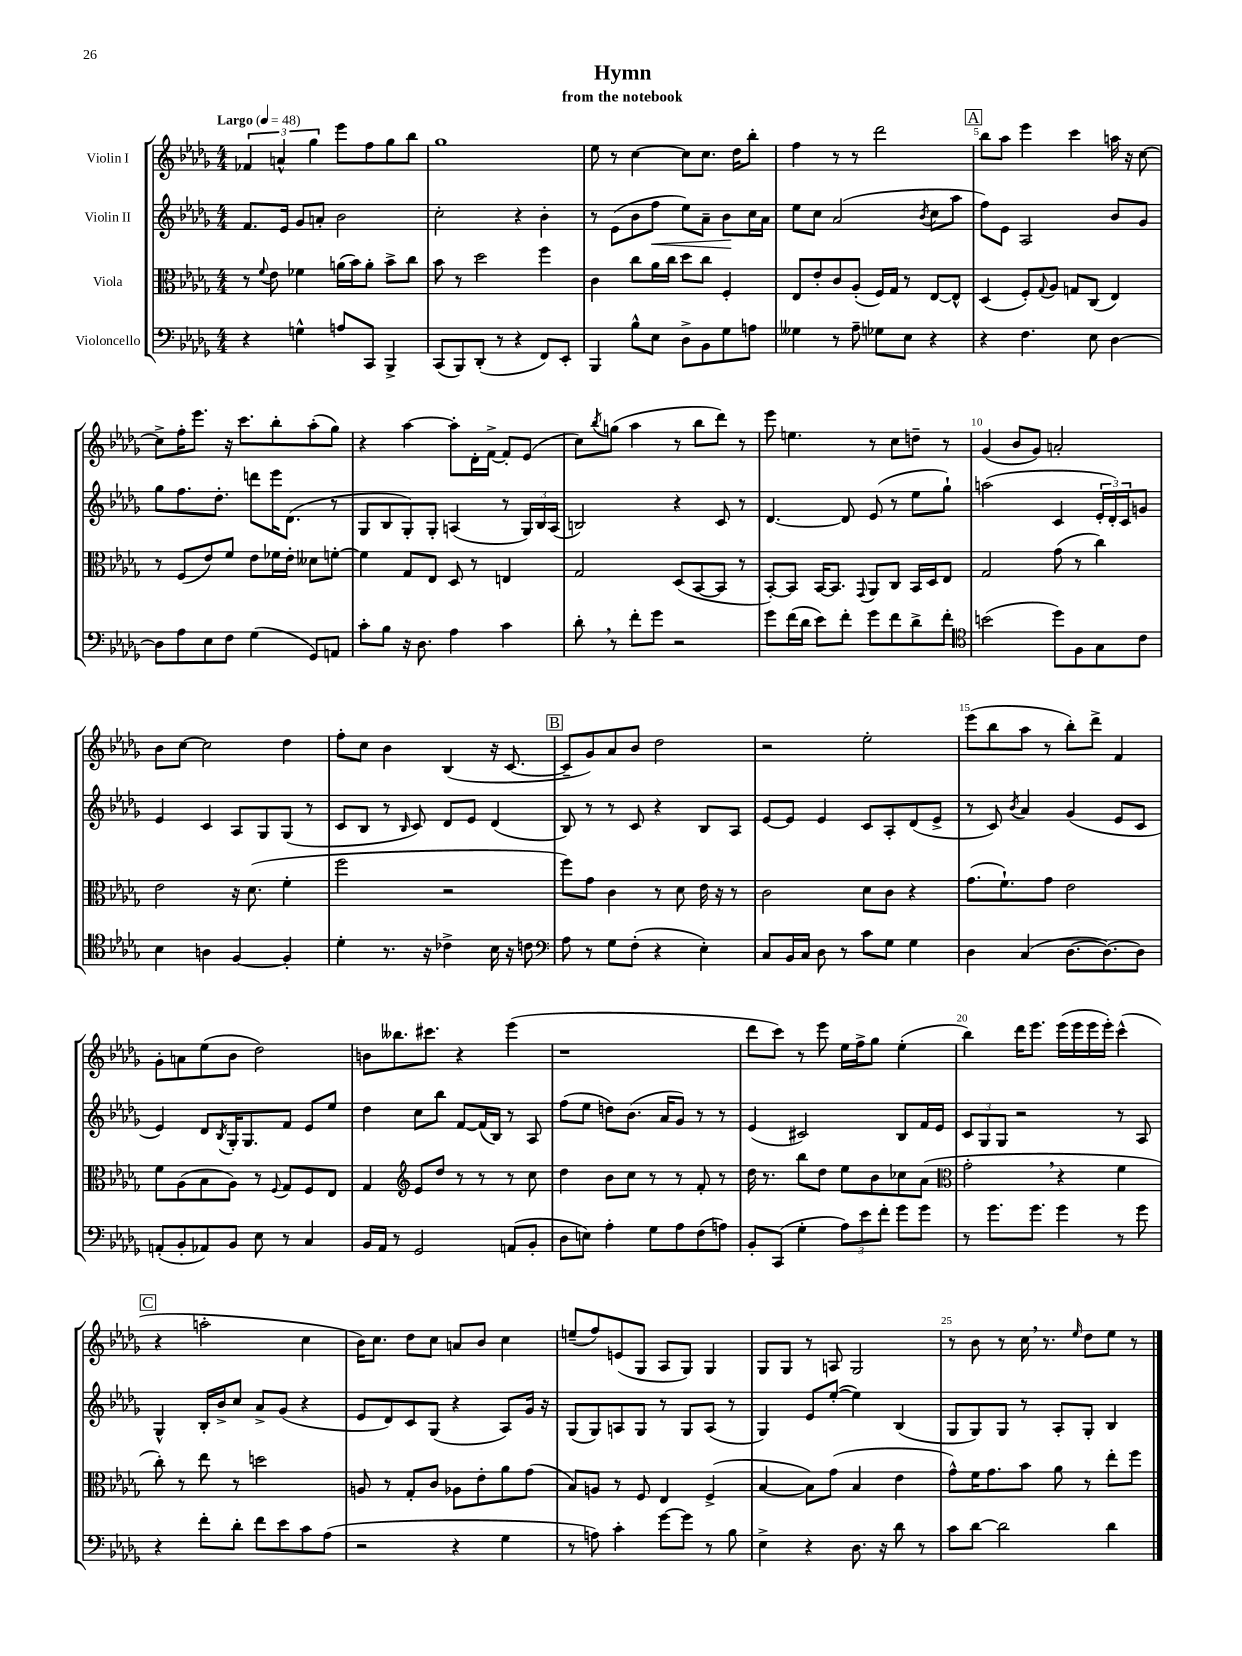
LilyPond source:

\header { title = "Hymn" subtitle = "from the notebook" }
<<
\new StaffGroup <<
\new Staff = "s0" \with { instrumentName = "Violin I" } {
    \clef treble \key des \major \numericTimeSignature \time 4/4 \tempo "Largo" 4 = 48
    \tuplet 3/2 { fes'4 a'4-^ ges''4 } ees'''8 f''8 ges''8 bes''8 |
    ges''1 |
    ees''8 r8 c''4~ c''8 c''8. des''16 bes''8-. |
    f''4 r8 r8 des'''2 |
    \mark \markup { \box "A" } bes''8 aes''8 ees'''4 c'''4 a''16 r16 c''8~ |
    c''8-> f''16-. ees'''8. r16 c'''8. bes''8-. aes''8-.( ges''8) |
    r4 aes''4~ aes''8-. des'16-. f'16~-> f'8-. ees'8( |
    c''8) \acciaccatura { bes''8 } g''8( aes''4 r8 bes''8 des'''8) r8 |
    ees'''8 e''4. r8 c''8 d''8-- r8 |
    ges'4( bes'8 ges'8) a'2-. |
    bes'8 c''8~ c''2 des''4 |
    f''8-. c''8 bes'4 bes4( r16 c'8.~ |
    \mark \markup { \box "B" } c'8-- ges'8) aes'8 bes'8 des''2 |
    r2 ees''2-. |
    ees'''8( bes''8 aes''8 r8 bes''8-.) des'''8-> f'4 |
    ges'8-. a'8 ees''8( bes'8 des''2) |
    b'8 beses''8. cis'''8. r4 ees'''4( |
    r1 |
    des'''8 c'''8) r8 ees'''8 ees''16 f''16-> ges''8 ees''4-.( |
    bes''4) des'''16 ees'''8. ees'''16( ees'''16 ees'''16 ees'''16-.) c'''4-^( |
    \mark \markup { \box "C" } r4 a''2-. c''4 |
    bes'16) c''8. des''8 c''8 a'8 bes'8 c''4 |
    e''8--( f''8) e'8( ges8 aes8 ges8) ges4 |
    ges8 ges8 r8 a8 ges2 |
    r8 bes'8 r8 c''16 \breathe r8. \grace { ees''16 } des''8 ees''8 r8 \bar "|." |
}
\new Staff = "s1" \with { instrumentName = "Violin II" } {
    \clef treble \key des \major \numericTimeSignature \time 4/4
    f'8. ees'16 ges'8 a'8-. bes'2 |
    c''2-. r4 bes'4-. |
    r8 ees'8( bes'8 f''8\< ees''8) aes'8-- bes'8\! c''16 aes'16 |
    ees''8 c''8 aes'2( \acciaccatura { bes'8 } c''8 aes''8 |
    \mark \markup { \box "A" } f''8) ees'8 aes2 bes'8 ges'8 |
    ges''8 f''8. des''8.-. d'''8 ees'''16 des'8.( r8 |
    ges8 bes8 ges8-.) ges8-. a4( r8 \tuplet 3/2 { ges16) bes16 a16( } |
    b2) r4 c'8 r8 |
    des'4.~ des'8 ees'8( r8 ees''8 ges''8-!) |
    a''2( c'4 \tuplet 3/2 { ees'16-. des'16-.) c'16 } g'8 |
    ees'4 c'4 aes8 ges8 ges8( r8 |
    c'8 bes8 r8 \grace { bes16 } c'8) des'8 ees'8 des'4( |
    \mark \markup { \box "B" } bes8) r8 r8 c'8 r4 bes8 aes8 |
    ees'8~ ees'8 ees'4 c'8 aes8-. des'8( ees'8-> |
    r8 c'8) \acciaccatura { bes'8 } aes'4 ges'4( ees'8 c'8 |
    ees'4) des'8 \acciaccatura { bes8 } ges16-. ges8. f'8 ees'8 ees''8 |
    des''4 c''8 bes''8 f'8~ f'16( bes16) r8 aes8 |
    f''8( ees''8 d''8) bes'8.( aes'16 ges'8) r8 r8 |
    ees'4( cis'2) bes8 f'16 ees'16 |
    \tuplet 3/2 { c'8 ges8 ges8 } r2 r8 aes8 |
    \mark \markup { \box "C" } ges4-^ bes16-. bes'16-> c''8 aes'8-> ges'8( r4 |
    ees'8 des'8) c'8 ges8( r4 aes8) ges'16 r16 |
    ges8( ges8) a8 ges8 r8 ges8 a8( r8 |
    ges4) ees'8 ees''8~-.( ees''4) bes4( |
    ges8 ges8) ges8 r8 aes8-. ges8-. bes4 \bar "|." |
}
\new Staff = "s2" \with { instrumentName = "Viola" } {
    \clef alto \key des \major \numericTimeSignature \time 4/4
    r8 \appoggiatura { f'8 } ees'8 fes'4 a'16( bes'16) a'8-. bes'8-> c''8 |
    bes'8 r8 des''2 f''4 |
    c'4 c''8 aes'16 c''16 des''8 c''8 f4-. |
    ees8 ees'8-. c'8 aes8-.( f16) ges16 r8 ees8~ ees8-^ |
    \mark \markup { \box "A" } des4( f8-.) \appoggiatura { ges8 } aes8 g8 c8( ees4) |
    r8 f8( ees'8) f'8 ees'8 fes'16 ees'16-. deses'8 f'8~-. |
    f'4 ges8 ees8 des8 r8 e4 |
    ges2 des8( bes,8~ bes,8 r8 |
    bes,8~-.) bes,8 bes,16~ bes,8. \appoggiatura { ges,8 } aes,8 c8 bes,16 des16 ees8 |
    ges2 ges'8( r8 c''4) |
    ees'2 r16 des'8.( f'4-. |
    f''2 r2 |
    \mark \markup { \box "B" } f''8) ges'8 c'4 r8 des'8 ees'16 r16 r8 |
    c'2 des'8 c'8 r4 |
    ges'8.( f'8.-!) ges'8 ees'2 |
    f'8 aes8( bes8 aes8) r8 \appoggiatura { f8 } ges8 f8 ees8 |
    ges4 \clef treble ees'8 des''8 r8 r8 r8 c''8 |
    des''4 bes'8 c''8 r8 r8 f'8-. r8 |
    des''16 r8. bes''8 des''8 ees''8 bes'8 ces''8 aes'8( |
    \clef alto ges'2-. \breathe r4 f'4 |
    \mark \markup { \box "C" } c''8-.) r8 ees''8 r8 d''2 |
    a8 r8 ges8-. c'8 aes8 ees'8-. aes'8 ges'8( |
    bes8) a8 r8 f8 ees4 f4->( |
    bes4~ bes8) ges'8( bes4 ees'4 |
    ges'8-^) f'16 ges'8. bes'8 aes'8 r8 ees''8-. f''8 \bar "|." |
}
\new Staff = "s3" \with { instrumentName = "Violoncello" } {
    \clef bass \key des \major \numericTimeSignature \time 4/4
    r4 g4-^ a8 c,8 bes,,4-> |
    c,8( bes,,8) des,8-.( r8 r4 f,8) ees,8-. |
    bes,,4 bes8-^ ees8 des8-> bes,8 ges8 a8 |
    geses4 r8 aes8-- ges8 ees8 r4 |
    \mark \markup { \box "A" } r4 f4. ees8 des4~ |
    des8 aes8 ees8 f8 ges4( ges,8) a,8 |
    c'8-. bes8 r16 des8. aes4 c'4 |
    des'8-. \breathe r8 f'8-. ges'8 r2 |
    ges'8 f'16( des'16 ees'8) f'8-. ges'8 f'8 des'8-> f'8-. |
    \clef tenor b'2( des''8) f8 ges8 c'8 |
    bes4 a4 f4~ f4-. |
    des'4-. r8. r16 ces'4-> bes16 r16 c'8 |
    \mark \markup { \box "B" } \clef bass aes8 r8 ges8 f8-.( r4 ees4-.) |
    c8 bes,16 c16 des8 r8 c'8 ges8 ges4 |
    des4 c4( des8.~ des8.~) des8 |
    a,8-.( bes,8-. aes,8) bes,8 ees8 r8 c4 |
    bes,16 aes,16 r8 ges,2 a,8( bes,8-. |
    des8 e8) aes4-. ges8 aes8 f8( a8) |
    bes,8-. c,8( ges4-. \tuplet 3/2 { aes8) ees'8 f'8-. } ges'8 ges'8 |
    r8 ges'8. ges'8. ges'4 r8 ges'8 |
    \mark \markup { \box "C" } r4 f'8-. des'8-. f'8 ees'8 c'8 aes8( |
    r2 r4 ges4 |
    r8 a8) c'4-. ges'8~ ges'8 r8 bes8 |
    ees4-> r4 des8. r16 des'8 r8 |
    c'8 des'8~ des'2 des'4 \bar "|." |
}
>>
>>
\layout { \context { \Score \override BarNumber.break-visibility = ##(#f #t #t) barNumberVisibility = #(every-nth-bar-number-visible 5) } }
